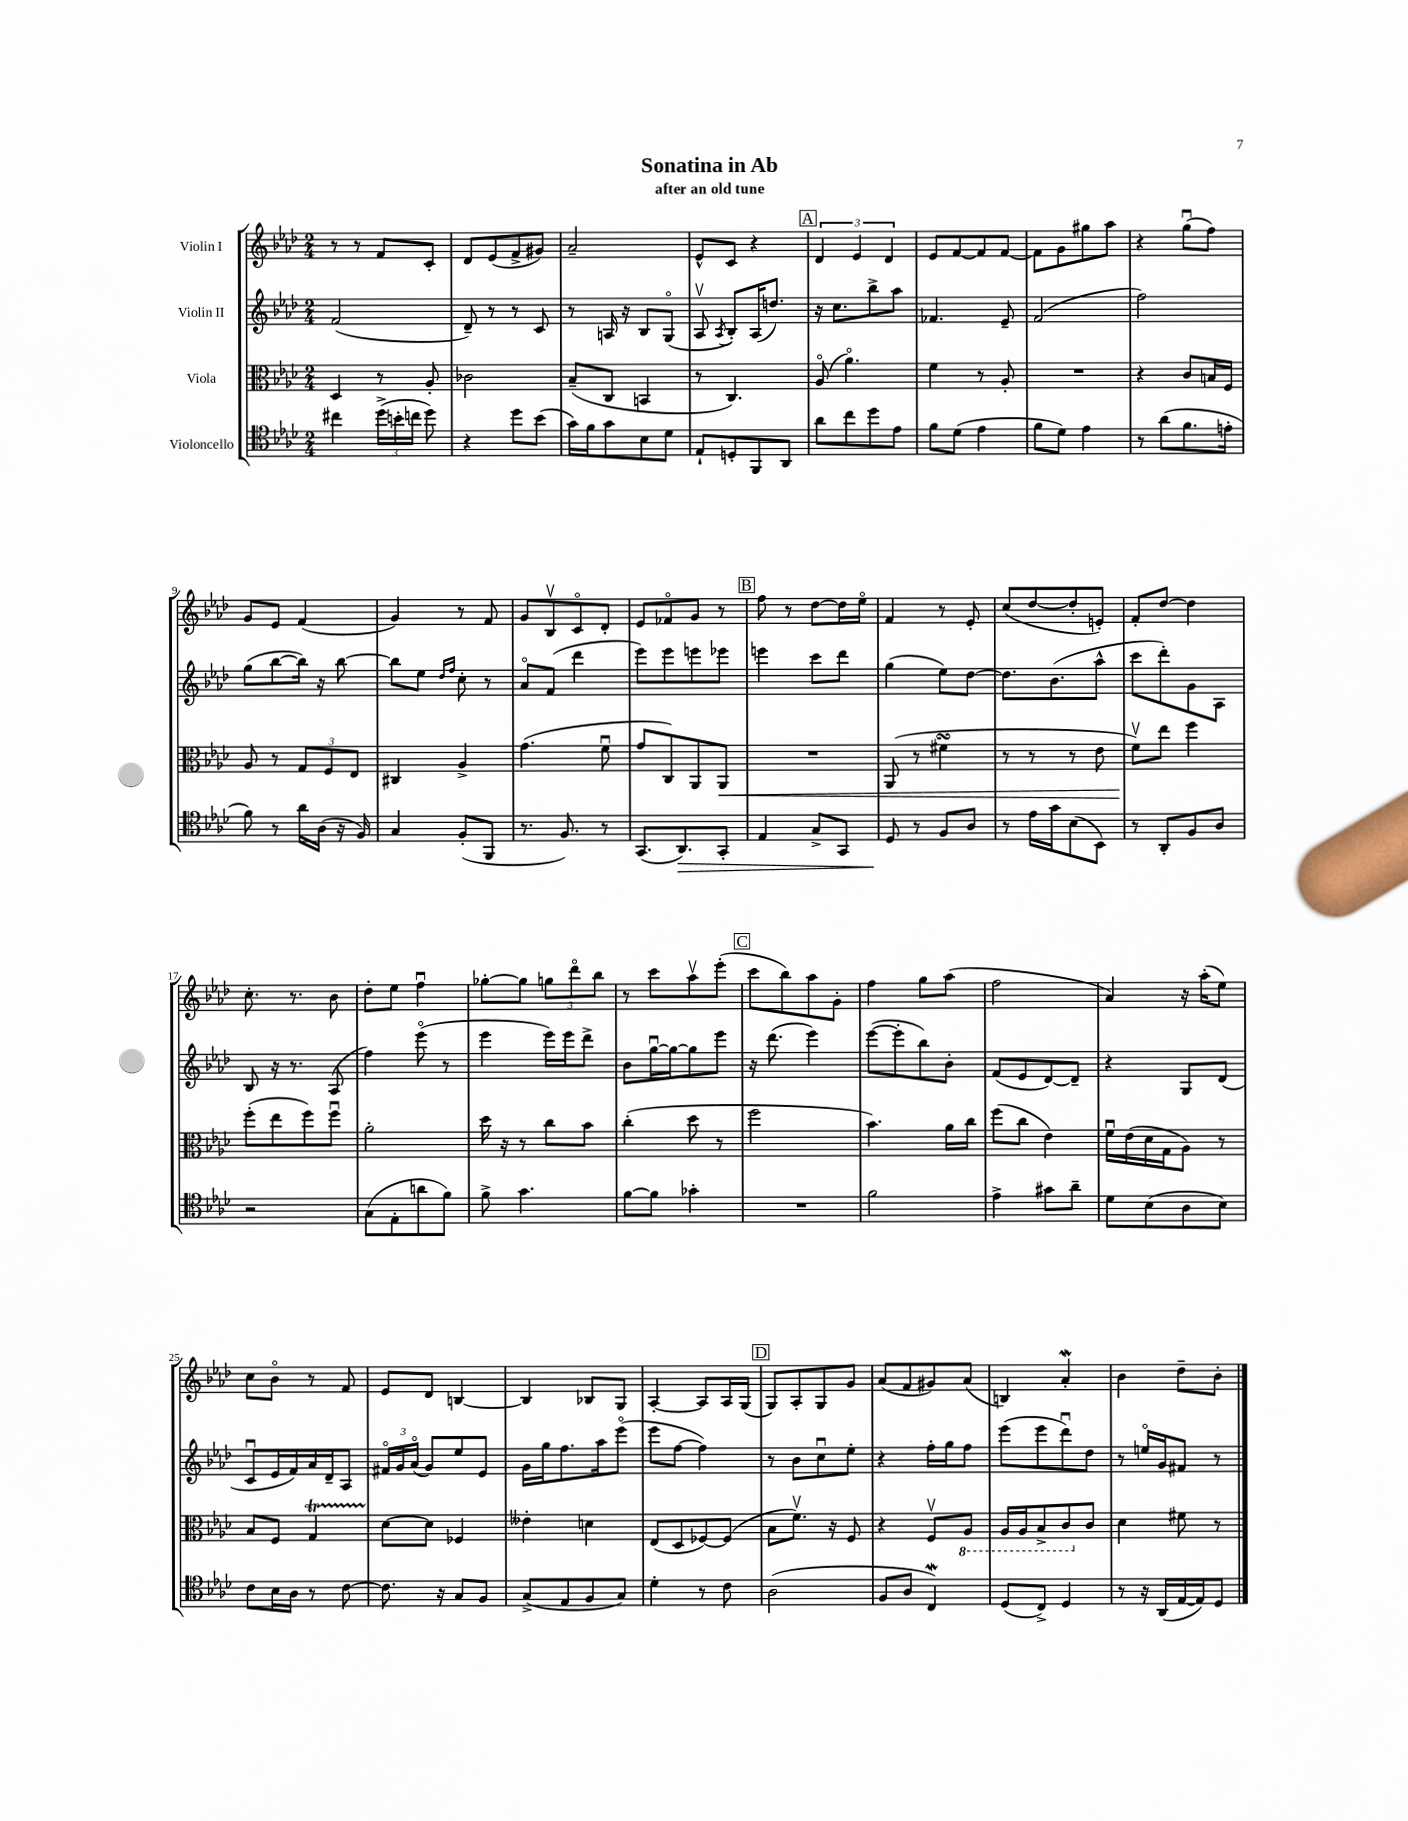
\header { title = "Sonatina in Ab" subtitle = "after an old tune" }
<<
\new StaffGroup <<
\new Staff = "s0" \with { instrumentName = "Violin I" } {
    \clef treble \key aes \major \numericTimeSignature \time 2/4
    \autoBeamOff r8 r8 f'8[ c'8]-. |
    des'8[ ees'8( f'8-> gis'8]) |
    aes'2-- |
    ees'8[-^ c'8] r4 |
    \mark \markup { \box "A" } \tuplet 3/2 { des'4 ees'4 des'4 } |
    ees'8[ f'8~ f'8 f'8]~ |
    f'8[ g'8 gis''8 aes''8] |
    r4 g''8[\downbow( f''8]) |
    g'8[ ees'8] f'4( |
    g'4) r8 f'8 |
    g'8[ bes8\upbow c'8\flageolet des'8]-. |
    ees'8[ fes'8\flageolet g'8] r8 |
    \mark \markup { \box "B" } f''8 r8 des''8[~ des''16 ees''16]\flageolet |
    f'4 r8 ees'8-. |
    c''8[( des''8~ des''8-. e'8]-.) |
    f'8[-. des''8]~ des''4 |
    c''8.-. r8. bes'8 |
    des''8[-. ees''8] f''4\downbow |
    ges''8[~-. ges''8] \tuplet 3/2 { g''8[ des'''8\flageolet bes''8] } |
    r8 c'''8[ aes''8\upbow ees'''8]-.( |
    \mark \markup { \box "C" } c'''8[ bes''8) aes''8 g'8]-. |
    f''4 g''8[ aes''8]( |
    f''2 |
    aes'4) r16 aes''16[-.( ees''8]) |
    c''8[ bes'8]\flageolet r8 f'8 |
    ees'8[ des'8] b4~ |
    b4 bes8[ g8] |
    aes4~-. aes8[ aes16 g16]( |
    \mark \markup { \box "D" } g8[) aes8-. g8 g'8] |
    aes'8[( f'8 gis'8) aes'8]( |
    b4) aes'4-.\mordent |
    bes'4 des''8[-- bes'8]-. \bar "|." |
}
\new Staff = "s1" \with { instrumentName = "Violin II" } {
    \clef treble \key aes \major \numericTimeSignature \time 2/4
    \autoBeamOff f'2( |
    des'8--) r8 r8 c'8 |
    r8 a16 r16 bes8[ g8]\flageolet( |
    aes8\upbow \acciaccatura { aes8 } bes8[-.) aes16( d''8.]) |
    \mark \markup { \box "A" } r16 c''8.[ bes''8-> aes''8] |
    fes'4. ees'8-- |
    f'2( |
    f''2) |
    g''8[( bes''8~ bes''16]) r16 bes''8~ |
    bes''8[ ees''8] \grace { des''16[ f''16] } c''8-. r8 |
    aes'8[\flageolet f'8]( des'''4 |
    ees'''8[) ees'''8 e'''8 ees'''8] |
    \mark \markup { \box "B" } e'''4 c'''8[ des'''8] |
    g''4( ees''8[) des''8]~ |
    des''8.[ bes'8.( aes''8]-^ |
    c'''8[ des'''8-.) g'8 aes8] |
    bes8 r16 r8. aes8( |
    f''4) ees'''8\flageolet( r8 |
    ees'''4 ees'''16[) ees'''16 des'''8]-> |
    bes'8[ g''16~\downbow g''16~ g''8 ees'''8] |
    \mark \markup { \box "C" } r16 des'''8.( ees'''4) |
    ees'''8[~( ees'''8-. bes''8) bes'8]-. |
    f'8[( ees'8 des'8~) des'8]-- |
    r4 g8[ des'8]( |
    c'8[\downbow ees'16 f'16) aes'16 des'16-- aes8] |
    \tuplet 3/2 { fis'16[\flageolet g'16 aes'16]\flageolet( } g'8[) ees''8 ees'8] |
    g'16[ g''16 f''8. aes''16 ees'''8]\flageolet( |
    ees'''8[ f''8]~ f''4) |
    \mark \markup { \box "D" } r8 bes'8[ c''8\downbow ees''8]-. |
    r4 f''16[-. g''16 f''8] |
    ees'''8[( ees'''8 des'''8\downbow) des''8] |
    r8 e''16[\flageolet g'16 fis'8] r8 \bar "|." |
}
\new Staff = "s2" \with { instrumentName = "Viola" } {
    \clef alto \key aes \major \numericTimeSignature \time 2/4
    \autoBeamOff des4 r8 aes8-. |
    ces'2 |
    bes8[--( c8] b,4 |
    r8 c4.) |
    \mark \markup { \box "A" } aes8\flageolet( aes'4.\flageolet) |
    f'4 r8 aes8-. |
    R2 |
    r4 c'8[ b16 f16] |
    aes8 r8 \tuplet 3/2 { g8[ f8 ees8] } |
    cis4 aes4-> |
    g'4.( f'8\downbow |
    g'8[ c8) aes,8 aes,8]\< |
    \mark \markup { \box "B" } R2 |
    aes,8( r8 fis'4\turn |
    r8 r8 r8 ees'8 |
    f'8[\upbow\!) ees''8] f''4 |
    f''8[-.( ees''8 f''8) f''8]\downbow |
    aes'2-. |
    des''16 r16 r8 c''8[ bes'8] |
    c''4-.( des''8 r8 |
    \mark \markup { \box "C" } f''2 |
    bes'4.) aes'16[ c''16] |
    f''8[( c''8] ees'4) |
    f'16[\downbow ees'16( des'16 g16 aes8]) r8 |
    bes8[ f8] g4\startTrillSpan |
    des'8[~\stopTrillSpan des'8] fes4 |
    eeses'4-. d'4 |
    ees8[( des8 fes8~) fes8]( |
    \mark \markup { \box "D" } bes8[ f'8.]\upbow) r16 f8 |
    r4 f8[\upbow \ottava #-1 aes,8] |
    aes,16[ aes,16 bes,8-> c8 \ottava #0 c'8] |
    des'4 fis'8 r8 \bar "|." |
}
\new Staff = "s3" \with { instrumentName = "Violoncello" } {
    \clef tenor \key aes \major \numericTimeSignature \time 2/4
    \autoBeamOff cis''4 \tuplet 3/2 { des''16[->( b'16-. c''16] } des''8) |
    r4 des''8[ bes'8]( |
    g'16[) f'16 g'8 bes8 des'8] |
    ees8[-! d8-. f,8 aes,8] |
    \mark \markup { \box "A" } aes'8[ c''8 des''8 ees'8] |
    f'8[ des'8]( ees'4 |
    f'8[ des'8]) ees'4 |
    r8 aes'8[( f'8. e'16]-. |
    f'8) r8 aes'16[ aes16]( r16 f16) |
    g4 f8[-.( f,8] |
    r8. f8.) r8 |
    g,8.[( aes,8.\>) g,8]-. |
    \mark \markup { \box "B" } ees4 g8[-> g,8] |
    des8\! r8 f8[ aes8] |
    r8 ees'16[ g'16 bes8( bes,8]) |
    r8 aes,8[-. f8 aes8] |
    r2 |
    g8[( ees8-. a'8 f'8]) |
    f'8-> g'4. |
    f'8[~ f'8] ges'4-. |
    \mark \markup { \box "C" } R2 |
    f'2 |
    ees'4-> gis'8[ aes'8]-- |
    des'8[ bes8( aes8 bes8]) |
    c'8[ bes16 aes16] r8 c'8~ |
    c'8. r16 g8[ f8] |
    g8[->( ees8 f8 g8]) |
    des'4-. r8 c'8 |
    \mark \markup { \box "D" } aes2( |
    f8[ aes8] c4\mordent) |
    des8[( c8]->) des4 |
    r8 r16 aes,16[( ees16~ ees16) des8] \bar "|." |
}
>>
>>
